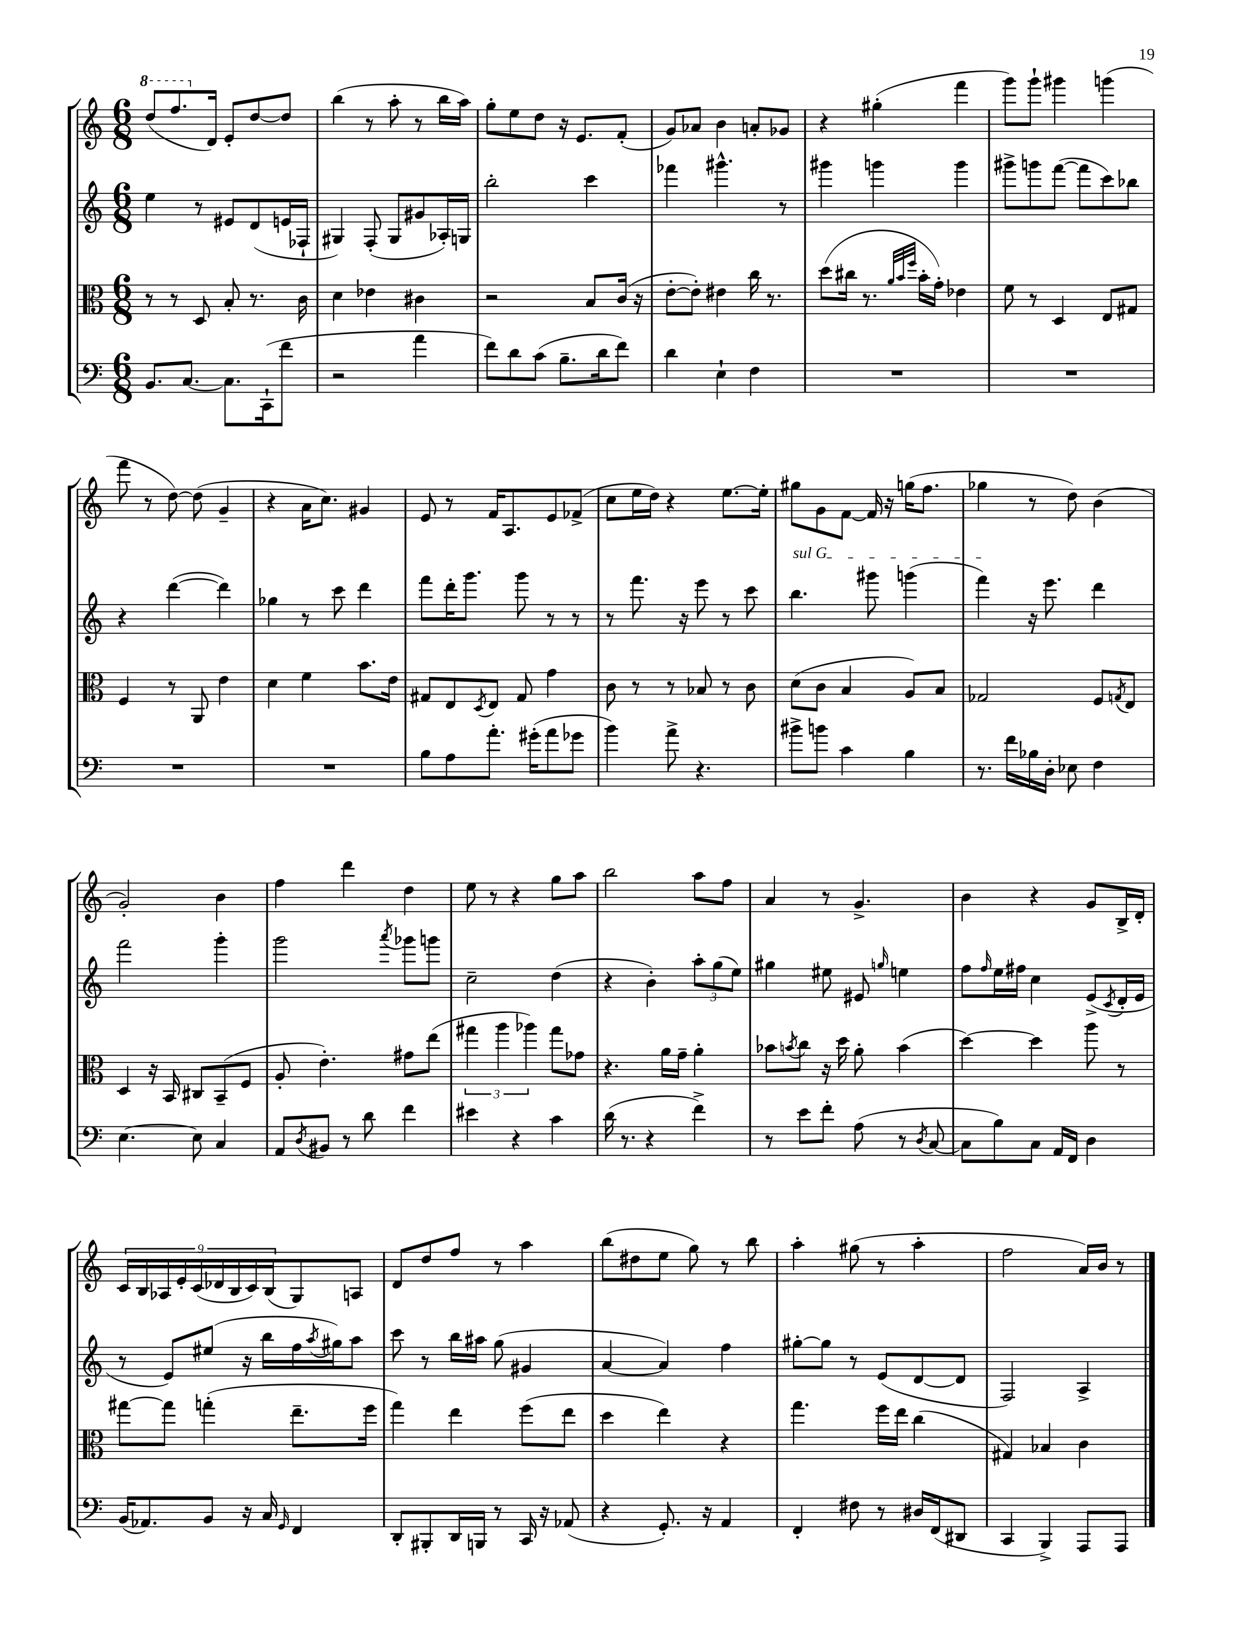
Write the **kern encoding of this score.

**kern	**kern	**kern	**kern
*part4	*part3	*part2	*part1
*staff4	*staff3	*staff2	*staff1
*clefF4	*clefC3	*clefG2	*clefG2
*k[]	*k[]	*k[]	*k[]
*M6/8	*M6/8	*M6/8	*M6/8
*	*	*	*8va
=7	=7	=7	=7
8.BB/L	8r	4ee\	(8ddd/L
.	8r	.	8.fff/
[8.C/J	.	.	.
.	8D/	8r	.
*	*	*	*X8va
.	.	.	16d/Jk)
8.C\L]	8B'/	8e#X/L	8e'/L
.	8.r	(8d/	[8dd/
(16CC`\k	.	.	.
8f\J	.	16en/L	8dd/J]
.	16c\	16F-X`/JJ	.
=8	=8	=8	=8
2r	4d\	4G#X/)	(4bb\
.	4e-X\	(8F'/	8r
.	.	8G#/L	8aa'\
4a\	4c#X\	8g#X/	8r
.	.	16A-X'/L)	16bb\LL
.	.	16Gn/JJ	16aa\JJ)
=9	=9	=9	=9
8f\L)	2r	2bb'\	8gg'\L
8d\	.	.	8ee\
(8c\J	.	.	8dd\J
8.B~\L	.	.	16r
.	.	.	8.e/L
.	8B/L	4ccc\	.
16d\k	.	.	.
8f\J)	(16c/Jk	.	(8f'/J
.	16r	.	.
=10	=10	=10	=10
4d\	[8e'\L	4fff-X\	8g/L)
.	8e'\J])	.	8a-X/J
4E`\	4e#X\	4.ggg#X^^\	4b\
4F\	16cc\	.	8an'/L
.	8.r	.	.
.	.	8r	8g-X/J
=11	=11	=11	=11
2.r	(8dd\L	4ggg#X\	4r
.	16cc#X\Jk	.	.
.	8.r	.	.
.	.	4gggn\	(4gg#X'\
.	32qqa/LLL	.	.
.	32qqb/	.	.
.	32qqff/JJJ	.	.
.	16b'\LL	.	.
.	16g'\JJ)	.	.
.	4e-X\	4ggg\	4fff\
=12	=12	=12	=12
2.r	8f\	8ggg#X^\L	8ggg\L)
.	8r	8gggn\	8ggg`\J
.	4D/	([8fff\J	4ggg#X\
.	.	8fff\L]	.
.	8E/L	8ccc\)	(4gggn\
.	8G#X/J	8bb-X\J	.
!!LO:LB:g=z
=13	=13	=13	=13
2.r	4F/	4r	8fff\
.	.	.	8r
.	8r	([4ddd\	[8dd\)
.	8AA/	.	(8dd\]
.	4e\	4ddd\])	4g~/
=14	=14	=14	=14
2.r	4d\	4gg-X\	4r
.	4f\	8r	16a\KL
.	.	.	8.cc\J)
.	.	8ccc\	.
.	8.b\L	4ddd\	4g#X/
.	16e\Jk	.	.
=15	=15	=15	=15
8B\L	8G#X/L	8fff\L	8e/
8A\	8E/	16ddd'\K	8r
.	.	8.ggg\J	.
.	8qD/	.	.
8.a'\J	8E/J	.	16f/KL
.	.	.	8.A/
.	8G#/	8ggg\	.
(16g#X'\KL	.	.	.
8a\	4g\	8r	8e/
8g-X\J	.	8r	(8f-X^/J
=16	=16	=16	=16
4b\)	8c\	8r	8cc\L
.	8r	8.fff\	16ee\L
.	.	.	16dd\JJ)
8a^\	8r	.	4r
.	.	16r	.
4.r	8B-X/	8eee\	.
.	8r	8r	[8.ee\L
.	8c\	8ccc\	.
.	.	.	16ee'\Jk]
=17	=17	=17	=17
!	!	!LO:TX:a:i:t=sul G	!
8b#X^\L	(8d\L	4.bb\	8gg#X\L
8bn\J	8c\J	.	8g\
4c\	4B/	.	[8f\J
.	.	8ggg#X\	16f/]
.	.	.	16r
4B\	8A/L)	(4gggn\	(16ggn\KL
.	.	.	8.ff\J
.	8B/J	.	.
=18	=18	=18	=18
8.r	2G-X/	4fff\)	4gg-X\
16f\LL	.	.	.
16B-X\	.	16r	8r
16D'\JJ	.	8.eee\	.
8E-X\	.	.	8dd\)
4F\	8F/L	4ddd\	(4b\
.	8qGn/	.	.
.	8E/J	.	.
!!LO:LB:g=z
=19	=19	=19	=19
[4.E\	4D/	2fff\	2g'/)
.	16r	.	.
.	16BB/	.	.
8E\]	8C#X/L	.	.
4C/	(8BB~/	4ggg'\	4b\
.	8F/J	.	.
=20	=20	=20	=20
8AA/L	8A'/	2ggg\	4ff\
8qD/	.	.	.
8BB#X/J	4.e'\)	.	.
8r	.	.	4ddd\
8d\	.	.	.
.	.	8qaaa/	.
4f\	8g#X\L	8ggg-X\L	4dd\
.	(8ee\J	8gggn\J	.
=21	=21	=21	=21
4e#X\	6gg#X\	2cc~\	8ee\
.	.	.	8r
.	6aa\	.	.
4r	.	.	4r
.	6aa-X\)	.	.
4c\	8gg#\L	(4dd\	8gg\L
.	8g-X\J	.	8aa\J
=22	=22	=22	=22
(16d\	4.r	4r	2bb\
8.r	.	.	.
4r	.	4b'\)	.
.	16a\LL	.	.
.	16g~\JJ	.	.
4f^\)	4a'\	12aa'\L	8aa\L
.	.	(12gg\	.
.	.	.	8ff\J
.	.	12ee\J)	.
=23	=23	=23	=23
8r	8b-X\L	4gg#X\	4a/
.	8qbn/	.	.
8e\L	8cc\J	.	.
8f'\J	16r	8ee#X\	8r
.	16dd\	.	.
(8A\	8a'\	8e#X/	4.g^/
.	.	16qqggn/	.
8r	(4b\	4een\	.
8qD/	.	.	.
[8C/	.	.	.
=24	=24	=24	=24
8C\L]	[4dd\)	8ff\L	4b\
.	.	16qqff/	.
8B\)	.	16ee\L	.
.	.	16ff#X\JJ	.
8C\J	4dd\]	4cc\	4r
16AA/LL	.	.	.
16FF/JJ	.	.	.
4D\	8aa\	(8e^/L	8g/L
.	.	8qc/	.
.	8r	16d'/L	16B^/L
.	.	16e/JJ	16d'/JJ
!!LO:LB:g=z
=25	=25	=25	=25
(16BB/KL	[8gg#X\L	8r	18c/LL
.	.	.	18B/
8.AA-X/)	.	.	.
.	.	.	18A-X/
.	8gg#\J]	8e/L)	.
.	.	.	18e'/
.	.	.	(18c/
8BB/J	(4ggn'\	(8ee#X/J	.
.	.	.	18d-X/
.	.	.	18B/
16r	.	16r	.
.	.	.	18c/)
16C/	.	16bb\LL	.
.	.	.	(18B/J
16qqGG/	.	.	.
4FF/	8.ee~\L	16ff\	8G/)
.	.	8qaa/	.
.	.	16gg#X\J)	.
.	.	8aa\J	8An/J
.	16ff\Jk	.	.
=26	=26	=26	=26
8DD'/L	4gg\)	8ccc\	8d/L
8BBB#X'/	.	8r	8dd/
16DD/L	4ee\	16bb\LL	8ff/J
16BBBn/JJ	.	16aa#X\JJ	.
8r	.	(8gg\	8r
16CC/	(8ff\L	4g#X/	4aa\
16r	.	.	.
(8AA-X/	8ee\J	.	.
=27	=27	=27	=27
4r	4dd\	[4a/	(8bb\L
.	.	.	8dd#X\
8.GG'/)	4ee\)	4a/])	8ee\J
.	.	.	8gg\)
16r	.	.	.
4AA/	4r	4ff\	8r
.	.	.	8bb\
=28	=28	=28	=28
4FF'/	4.gg\	[8gg#X'\L	4aa'\
.	.	8gg#\J]	.
8F#X\	.	8r	(8gg#X\
8r	16ff\LL	(8e/L	8r
.	16ee\JJ	.	.
16D#X/LL	(4cc\	[8d/	4aa'\
(16FF/J	.	.	.
8DD#X/J	.	8d/J]	.
=29	=29	=29	=29
4CC/	4G#X/)	2F/)	2ff\
4BBB^/)	4B-X/	.	.
8AAA/L	4c\	4A^/	16a/LL)
.	.	.	16b/JJ
8AAA/J	.	.	8r
==	==	==	==
*-	*-	*-	*-
